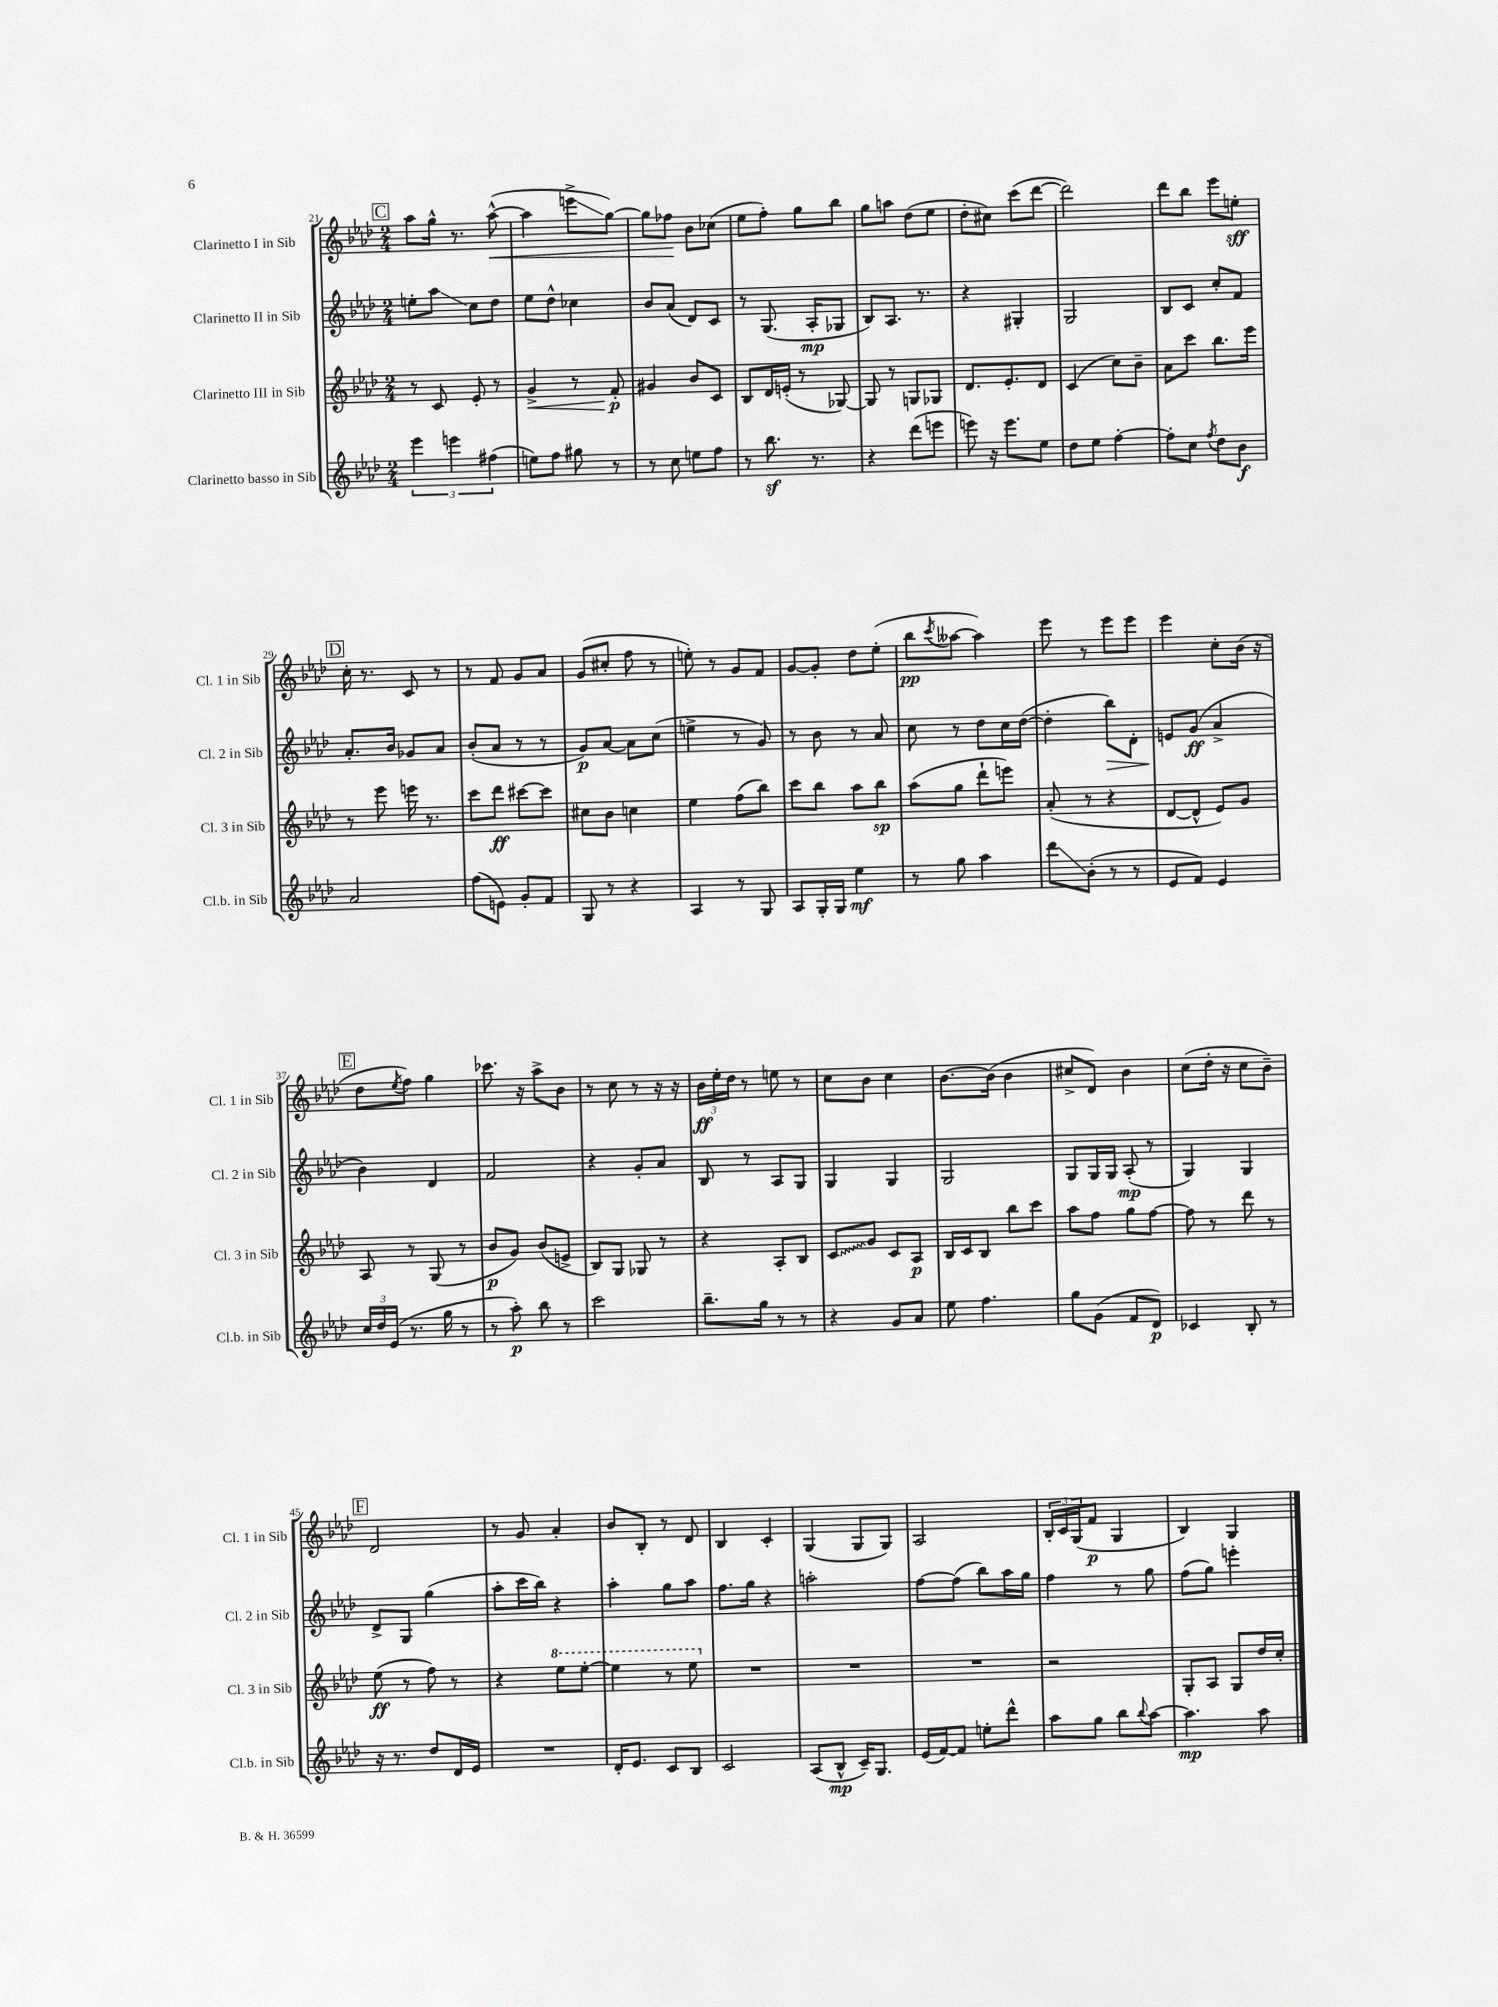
<<
\new StaffGroup <<
\new Staff = "s0" \with { instrumentName = "Clarinetto I in Sib" shortInstrumentName = "Cl. 1 in Sib" } {
    \clef treble \key aes \major \numericTimeSignature \time 2/4
    \mark \markup { \box "C" } aes''8 g''16-^ r8. aes''8~-^\<( |
    aes''4 e'''8->\glissando g''8~) |
    g''8 fes''8\! bes'8 ces''8( |
    ees''8 f''8-.) g''8 bes''8 |
    g''8 a''8 des''8( ees''8 |
    des''8-. cis''8) c'''8( des'''8~ |
    des'''2) |
    des'''8 bes''8 ees'''8 e''8-.\sff |
    \mark \markup { \box "D" } c''16-. r8. c'8 r8 |
    r8 f'8 g'8 aes'8 |
    g'8( cis''8-. f''8 r8 |
    e''8-.) r8 g'8 f'8 |
    g'8~ g'8-. des''8 ees''8-.( |
    bes''8\pp \acciaccatura { c'''8 } aeses''8~ aeses''4) |
    ees'''8 r8 ees'''8 ees'''8 |
    ees'''4 c''8-. bes'16( r16 |
    \mark \markup { \box "E" } des''8 \acciaccatura { ees''8 } f''8) g''4 |
    ces'''8. r16 aes''8-> bes'8 |
    r8 c''8 r8 r16 r16 |
    \tuplet 3/2 { bes'16\ff ees''16-. des''16 } r8 e''8 r8 |
    c''8 bes'8 c''4 |
    bes'8.~ bes'16( bes'4 |
    cis''8-> des'8) bes'4 |
    c''8( des''16-. r16 c''8 bes'8--) |
    \mark \markup { \box "F" } des'2 |
    r8 g'8 aes'4-. |
    bes'8 bes8-. r8 des'8 |
    bes4 c'4-. |
    g4( g8 g8) |
    aes2 |
    \tuplet 3/2 { bes16-. c'16 g16( } f'8\p g4 |
    bes4) g4 \bar "|." |
}
\new Staff = "s1" \with { instrumentName = "Clarinetto II in Sib" shortInstrumentName = "Cl. 2 in Sib" } {
    \clef treble \key aes \major \numericTimeSignature \time 2/4
    \mark \markup { \box "C" } e''8-. aes''8\glissando c''8 des''8 |
    ees''8 des''8-^ ces''4 |
    bes'8 aes'8( des'8) c'8 |
    r8 g8.( aes16-.\mp ges8 |
    bes8) aes8. r8. |
    r4 gis4-. |
    g2 |
    bes8 c'8 c''8-. f'8 |
    \mark \markup { \box "D" } aes'8.-. bes'16 ges'8 aes'8 |
    bes'8-.( aes'8 r8 r8 |
    g'8\p) aes'8~ aes'8 c''8( |
    e''4-> r8 g'8) |
    r8 bes'8 r8 aes'8 |
    c''8 r8 des''8 c''16 des''16~( |
    des''4-. bes''8\>) des'8-. |
    e'8\! g'8\ff( aes'4-> |
    \mark \markup { \box "E" } bes'4) des'4 |
    f'2 |
    r4 g'8-. aes'8 |
    bes8 r8 aes8 g8 |
    g4 g4 |
    g2 |
    g8 g16 g16 aes8-.\mp( r8 |
    g4) g4 |
    \mark \markup { \box "F" } des'8-> g8 g''4( |
    aes''8-. c'''16 bes''16) r4 |
    aes''4-. g''8 aes''8 |
    f''8. g''16 r4 |
    a''2-. |
    f''8~ f''8( bes''8) aes''16 g''16 |
    f''4 r8 g''8 |
    f''8( g''8) e'''4-. \bar "|." |
}
\new Staff = "s2" \with { instrumentName = "Clarinetto III in Sib" shortInstrumentName = "Cl. 3 in Sib" } {
    \clef treble \key aes \major \numericTimeSignature \time 2/4
    \mark \markup { \box "C" } r8 c'8 ees'8-. r8 |
    g'4->\< r8 f'8-.\p\! |
    gis'4 bes'8 c'8 |
    bes8 des'16 e'16-.( r8 ges8~) |
    ges8 r8 g8 ges8 |
    des'8. ees'8.-. des'8 |
    c'4( c''8) bes'8-- |
    aes'8 c'''8 bes''8. ees'''16 |
    \mark \markup { \box "D" } r8 ees'''8 e'''16 r8. |
    c'''8 des'''8\ff cis'''8~ cis'''8 |
    cis''8 bes'8 c''4 |
    ees''4 f''8( bes''8) |
    c'''8 bes''8 aes''8 bes''8\sp |
    aes''8( g''8 des'''8-! e'''8) |
    aes'8-.( r8 r4 |
    des'8~ des'8-^ ees'8) g'8 |
    \mark \markup { \box "E" } aes8 r8 g8( r8 |
    bes'8\p g'8) bes'8( e'8-> |
    bes8) g8 ges8 r8 |
    r4 aes8-. bes8 |
    \once \override Glissando.style = #'zigzag c'8\glissando g'8 c'8 aes8\p |
    bes16 c'16 bes8 bes''8 c'''8 |
    aes''8 f''8 g''8 f''8~ |
    f''8 r8 des'''8 r8 |
    \mark \markup { \box "F" } ees''8\ff( r8 f''8) r8 |
    r4 \ottava #1 ees'''8 ees'''8~-. |
    ees'''4 r8 ees'''8 \ottava #0 |
    R2 |
    R2 |
    R2 |
    r2 |
    g8-. aes8 g8 des''16 c''16-. \bar "|." |
}
\new Staff = "s3" \with { instrumentName = "Clarinetto basso in Sib" shortInstrumentName = "Cl.b. in Sib" } {
    \clef treble \key aes \major \numericTimeSignature \time 2/4
    \mark \markup { \box "C" } \tuplet 3/2 { ees'''4 e'''4 fis''4( } |
    e''8) f''8 gis''8 r8 |
    r8 c''8 e''8 f''8 |
    r8 bes''8.\sf r8. |
    r4 des'''8( e'''8 |
    e'''8) r16 e'''8. ees''8 |
    des''8 ees''8 f''4~-. |
    f''8-. c''8 \acciaccatura { f''8 } des''8 bes'8\f |
    \mark \markup { \box "D" } aes'2 |
    f''8( e'8) g'8-. f'8 |
    g8 r8 r4 |
    aes4 r8 g8 |
    aes8 g16-. g16 ees''4\mf |
    r8 g''8 aes''4 |
    des'''8\glissando bes'8-.( r8 r8 |
    ees'8 f'8) ees'4 |
    \mark \markup { \box "E" } \tuplet 3/2 { c''16 des''16 ees'16( } r8. g''16 r8 |
    r8 aes''8-.\p) bes''8 r8 |
    c'''2 |
    bes''8.-- g''16 r8 r8 |
    r4 g'8 aes'8 |
    ees''8 f''4. |
    g''8 g'8( f'8 des'8\p) |
    ces'4 bes8-. r8 |
    \mark \markup { \box "F" } r16 r8. des''8 des'16 ees'16 |
    R2 |
    des'16-. ees'8. c'8 bes8 |
    c'2 |
    aes8( bes8-^\mp c'16--) g8. |
    ees'16( f'16~) f'8 e''8-. des'''8-^ |
    aes''8 g''8 bes''8 \appoggiatura { bes''8 } aes''8~ |
    aes''4.\mp aes''8 \bar "|." |
}
>>
>>
\layout { \context { \Score currentBarNumber = #21 } }
